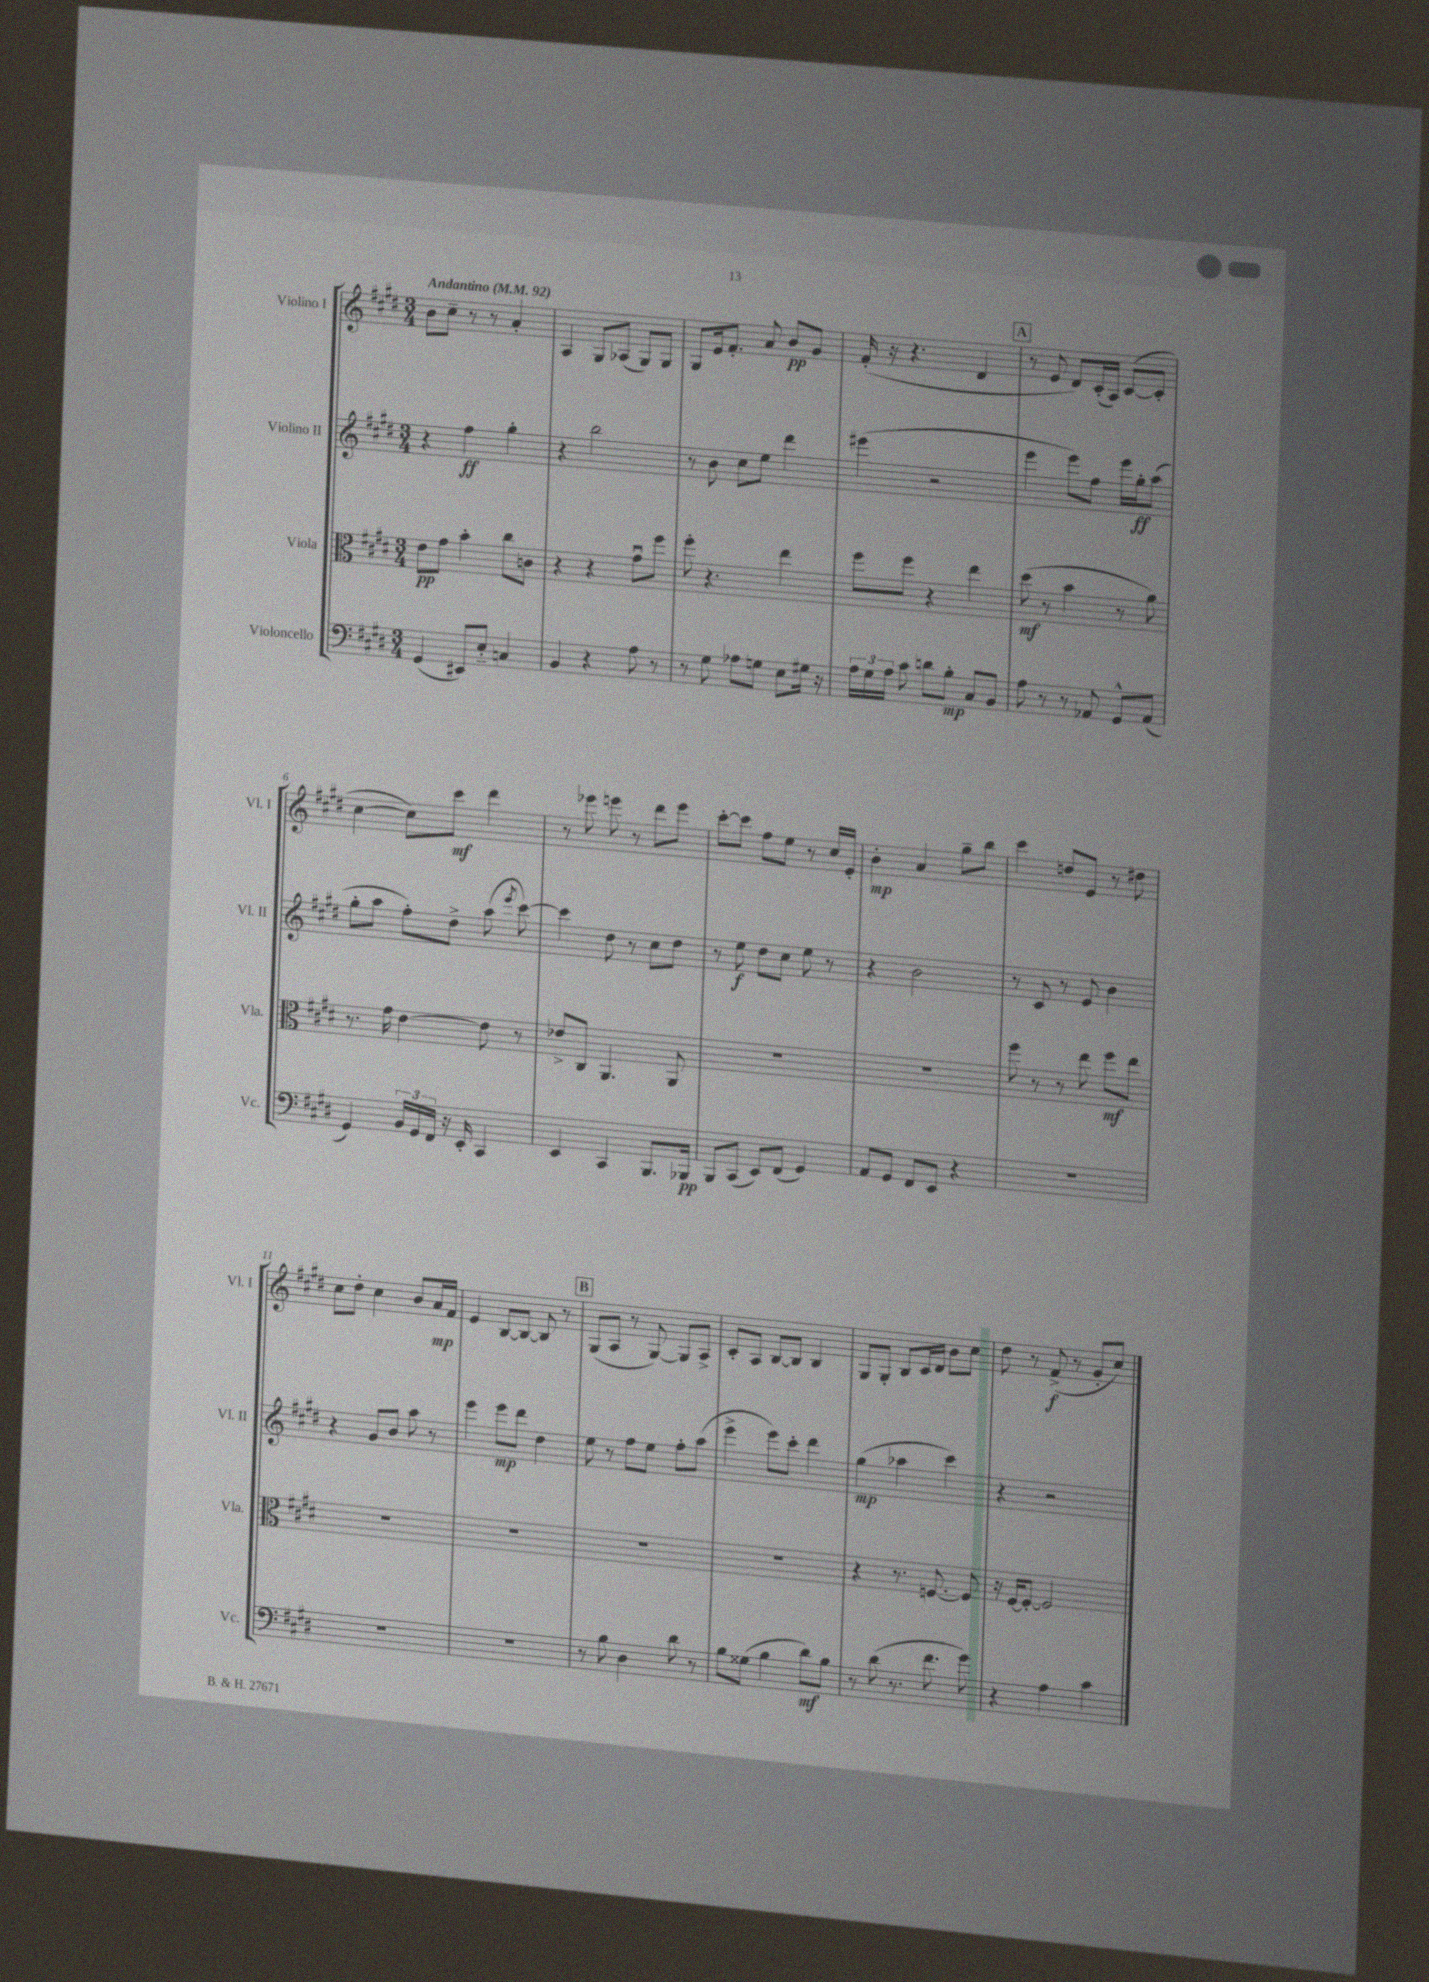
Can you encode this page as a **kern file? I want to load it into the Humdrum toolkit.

**kern	**dynam	**kern	**dynam	**kern	**dynam	**kern	**dynam
*part4	*part4	*part3	*part3	*part2	*part2	*part1	*part1
*staff4	*staff4	*staff3	*staff3	*staff2	*staff2	*staff1	*staff1
*I"Violoncello	*	*I"Viola	*	*I"Violino II	*	*I"Violino I	*
*I'Vc.	*	*I'Vla.	*	*I'Vl. II	*	*I'Vl. I	*
*clefF4	*	*clefC3	*	*clefG2	*	*clefG2	*
*k[f#c#g#d#]	*	*k[f#c#g#d#]	*	*k[f#c#g#d#]	*	*k[f#c#g#d#]	*
*M3/4	*	*M3/4	*	*M3/4	*	*M3/4	*
*MM92	*	*MM92	*	*MM92	*	*MM92	*
=1	=1	=1	=1	=1	=1	=1	=1
!	!	!	!	!	!	!LO:TX:a:B:t=Andantino	!
(4GG#/	.	8e\L	pp	4r	.	8b\L	.
.	.	8g#\J	.	.	.	8cc#~\J	.
8EE#X/L)	.	4b'\	.	4ff#\	ff	8r	.
8E/J	.	.	.	.	.	8r	.
4Cn/	.	8cc#\L	.	4gg#'\	.	4a'/	.
.	.	8cn\J	.	.	.	.	.
=2	=2	=2	=2	=2	=2	=2	=2
4BB/	.	4r	.	4r	.	4A/	.
4r	.	4r	.	2bb\	.	8G#/L	.
.	.	.	.	.	.	(8A-X/J	.
8A\	.	8g#u\L	.	.	.	8G#/L)	.
8r	.	8ff#\J	.	.	.	8G#/J	.
=3	=3	=3	=3	=3	=3	=3	=3
8r	.	8ff#'\	.	8r	.	8G#/L	.
8G#\	.	4.r	.	8b\	.	16e/k	.
.	.	.	.	.	.	8.f#'/J	.
8A-X\L	.	.	.	8cc#\L	.	.	.
8Gn\J	.	.	.	8ee\J	.	8a/	.
8E\L	.	4ee\	.	4ddd#\	.	8b/L	pp
16G#X\Jk	.	.	.	.	.	8g#/J	.
16r	.	.	.	.	.	.	.
=4	=4	=4	=4	=4	=4	=4	=4
24A\LL	.	8ff#\L	.	(4eee#X\	.	(16f#'/	.
24G#\	.	.	.	.	.	.	.
.	.	.	.	.	.	16r	.
24A\JJ	.	.	.	.	.	.	.
8c#\	.	8ff#\J	.	.	.	4.r	.
8dn\L	.	4r	.	2r	.	.	.
8B'\J	mp	.	.	.	.	.	.
8C#/L	.	4ee\	.	.	.	4d#/	.
8BB/J	.	.	.	.	.	.	.
!!LO:REH:place=s1:t=A
=5	=5	=5	=5	=5	=5	=5	=5
8A\	.	(8dd#\	mf	4eee\	.	8r	.
8r	.	8r	.	.	.	8e/	.
8r	.	4b\	.	8eee\L)	.	8d#/L)	.
8AA-X/	.	.	.	8ff#\J	.	(16c#'/L	.
.	.	.	.	.	.	16A/JJ)	.
8GG#^^/L	.	8r	.	16eee\LL	.	([8c#/L	.
.	.	.	.	16gg#'\J	ff	.	.
(8AA-/J	.	8a\)	.	(8aa\J	.	8c#'/J]	.
!!LO:LB:g=z
=6	=6	=6	=6	=6	=6	=6	=6
4GG#/)	.	8.r	.	8gg#'\L	.	[4cc#\	.
.	.	.	.	8aa\J	.	.	.
.	.	16g#\	.	.	.	.	.
24BB/LL	.	[4e\	.	8ff#'\L)	.	8cc#\L])	.
24GG#/	.	.	.	.	.	.	.
24FF#/JJ	.	.	.	.	.	.	.
16r	.	.	.	8dd#^\J	.	8ccc#\J	mf
16EE'/	.	.	.	.	.	.	.
4CC#/	.	8e\]	.	(8aa\	.	4ddd#\	.
.	.	.	.	8qeee/	.	.	.
.	.	8r	.	[8ccc#\)	.	.	.
=7	=7	=7	=7	=7	=7	=7	=7
4EE/	.	8e-X^/L	.	4ccc#\]	.	8r	.
.	.	8C#/J	.	.	.	8eee-X\	.
4CC#/	.	4.AA/	.	8dd#\	.	8eeen\	.
.	.	.	.	8r	.	8r	.
8.BBB/L	.	.	.	8cc#\L	.	8ddd#\L	.
.	.	8AA/	.	8dd#\J	.	8eee\J	.
16BBB-X/Jk	pp	.	.	.	.	.	.
=8	=8	=8	=8	=8	=8	=8	=8
8BBB/L	.	2.r	.	8r	.	[8ccc#'\L	.
(8CC#/J	.	.	.	8ee\	f	8ccc#\J]	.
8EE/L)	.	.	.	8dd#\L	.	8ff#\L	.
(8FF#/J	.	.	.	8cc#\J	.	8ee\J	.
4GG#/)	.	.	.	8ee\	.	8r	.
.	.	.	.	8r	.	16cc#/LL	.
.	.	.	.	.	.	16e'/JJ	.
=9	=9	=9	=9	=9	=9	=9	=9
8AA/L	.	2.r	.	4r	.	4b'\	mp
8GG#/J	.	.	.	.	.	.	.
8FF#/L	.	.	.	2b\	.	4a/	.
8EE/J	.	.	.	.	.	.	.
4r	.	.	.	.	.	8gg#~\L	.
.	.	.	.	.	.	8bb\J	.
=10	=10	=10	=10	=10	=10	=10	=10
2.r	.	8ff#\	.	8r	.	4ccc#\	.
.	.	8r	.	8c#/	.	.	.
.	.	8r	.	8r	.	8ddn/L	.
.	.	8ee\	.	8e/	.	8e/J	.
.	.	8ff#\L	mf	4b\	.	8r	.
.	.	8ee\J	.	.	.	8dd#X\	.
!!LO:LB:g=z
=11	=11	=11	=11	=11	=11	=11	=11
2.r	.	2.r	.	4r	.	8cc#\L	.
.	.	.	.	.	.	8dd#'\J	.
.	.	.	.	8g#/L	.	4cc#\	.
.	.	.	.	8b/J	.	.	.
.	.	.	.	8aa\	.	8b/L	.
.	.	.	.	8r	.	16a/L	mp
.	.	.	.	.	.	16f#/JJ	.
=12	=12	=12	=12	=12	=12	=12	=12
2.r	.	2.r	.	4eee\	.	4e/	.
.	.	.	.	8eee\L	mp	[8B/L	.
.	.	.	.	8ddd#\J	.	8B/J_	.
.	.	.	.	4dd#\	.	8B/]	.
.	.	.	.	.	.	8r	.
!!LO:REH:place=s1:t=B
=13	=13	=13	=13	=13	=13	=13	=13
8r	.	2.r	.	8ee\	.	(8G#/L	.
8B\	.	.	.	8r	.	8A/J	.
4D#\	.	.	.	8ff#\L	.	8r	.
.	.	.	.	8ee\J	.	[8G#/)	.
8d#\	.	.	.	8ff#'\L	.	8G#/L]	.
8r	.	.	.	(8aa\J	.	8A^/J	.
=14	=14	=14	=14	=14	=14	=14	=14
8B\L	.	2.r	.	4eee^\	.	8c#'/L	.
(8G##X\J	.	.	.	.	.	8A/J	.
4B\	.	.	.	8eee\L)	.	[8B/L	.
.	.	.	.	8ccc#'\J	.	8B/J]	.
8d#\L)	mf	.	.	4ddd#\	.	4B/	.
8B\J	.	.	.	.	.	.	.
=15	=15	=15	=15	=15	=15	=15	=15
8r	.	4r	.	(4gg#\	mp	8G#/L	.
(8d#\	.	.	.	.	.	8G#'/J	.
8.r	.	8.r	.	4aa-X\	.	8B/L	.
.	.	.	.	.	.	16c#/L	.
8.f#\	.	[8.Fn/	.	.	.	16d#/JJ	.
.	.	.	.	4ccc#\)	.	8b\L	.
8g#\)	.	8F/]	.	.	.	8cc#\J	.
=16	=16	=16	=16	=16	=16	=16	=16
4r	.	16r	.	4r	.	8dd#\	.
.	.	[16F#/KL	.	.	.	.	.
.	.	8F#'/J_	.	.	.	8r	.
4A\	.	2F#/]	.	2r	.	(8f#^/	f
.	.	.	.	.	.	8r	.
4c#\	.	.	.	.	.	8g#'/L	.
.	.	.	.	.	.	8cc#/J)	.
==	==	==	==	==	==	==	==
*-	*-	*-	*-	*-	*-	*-	*-
